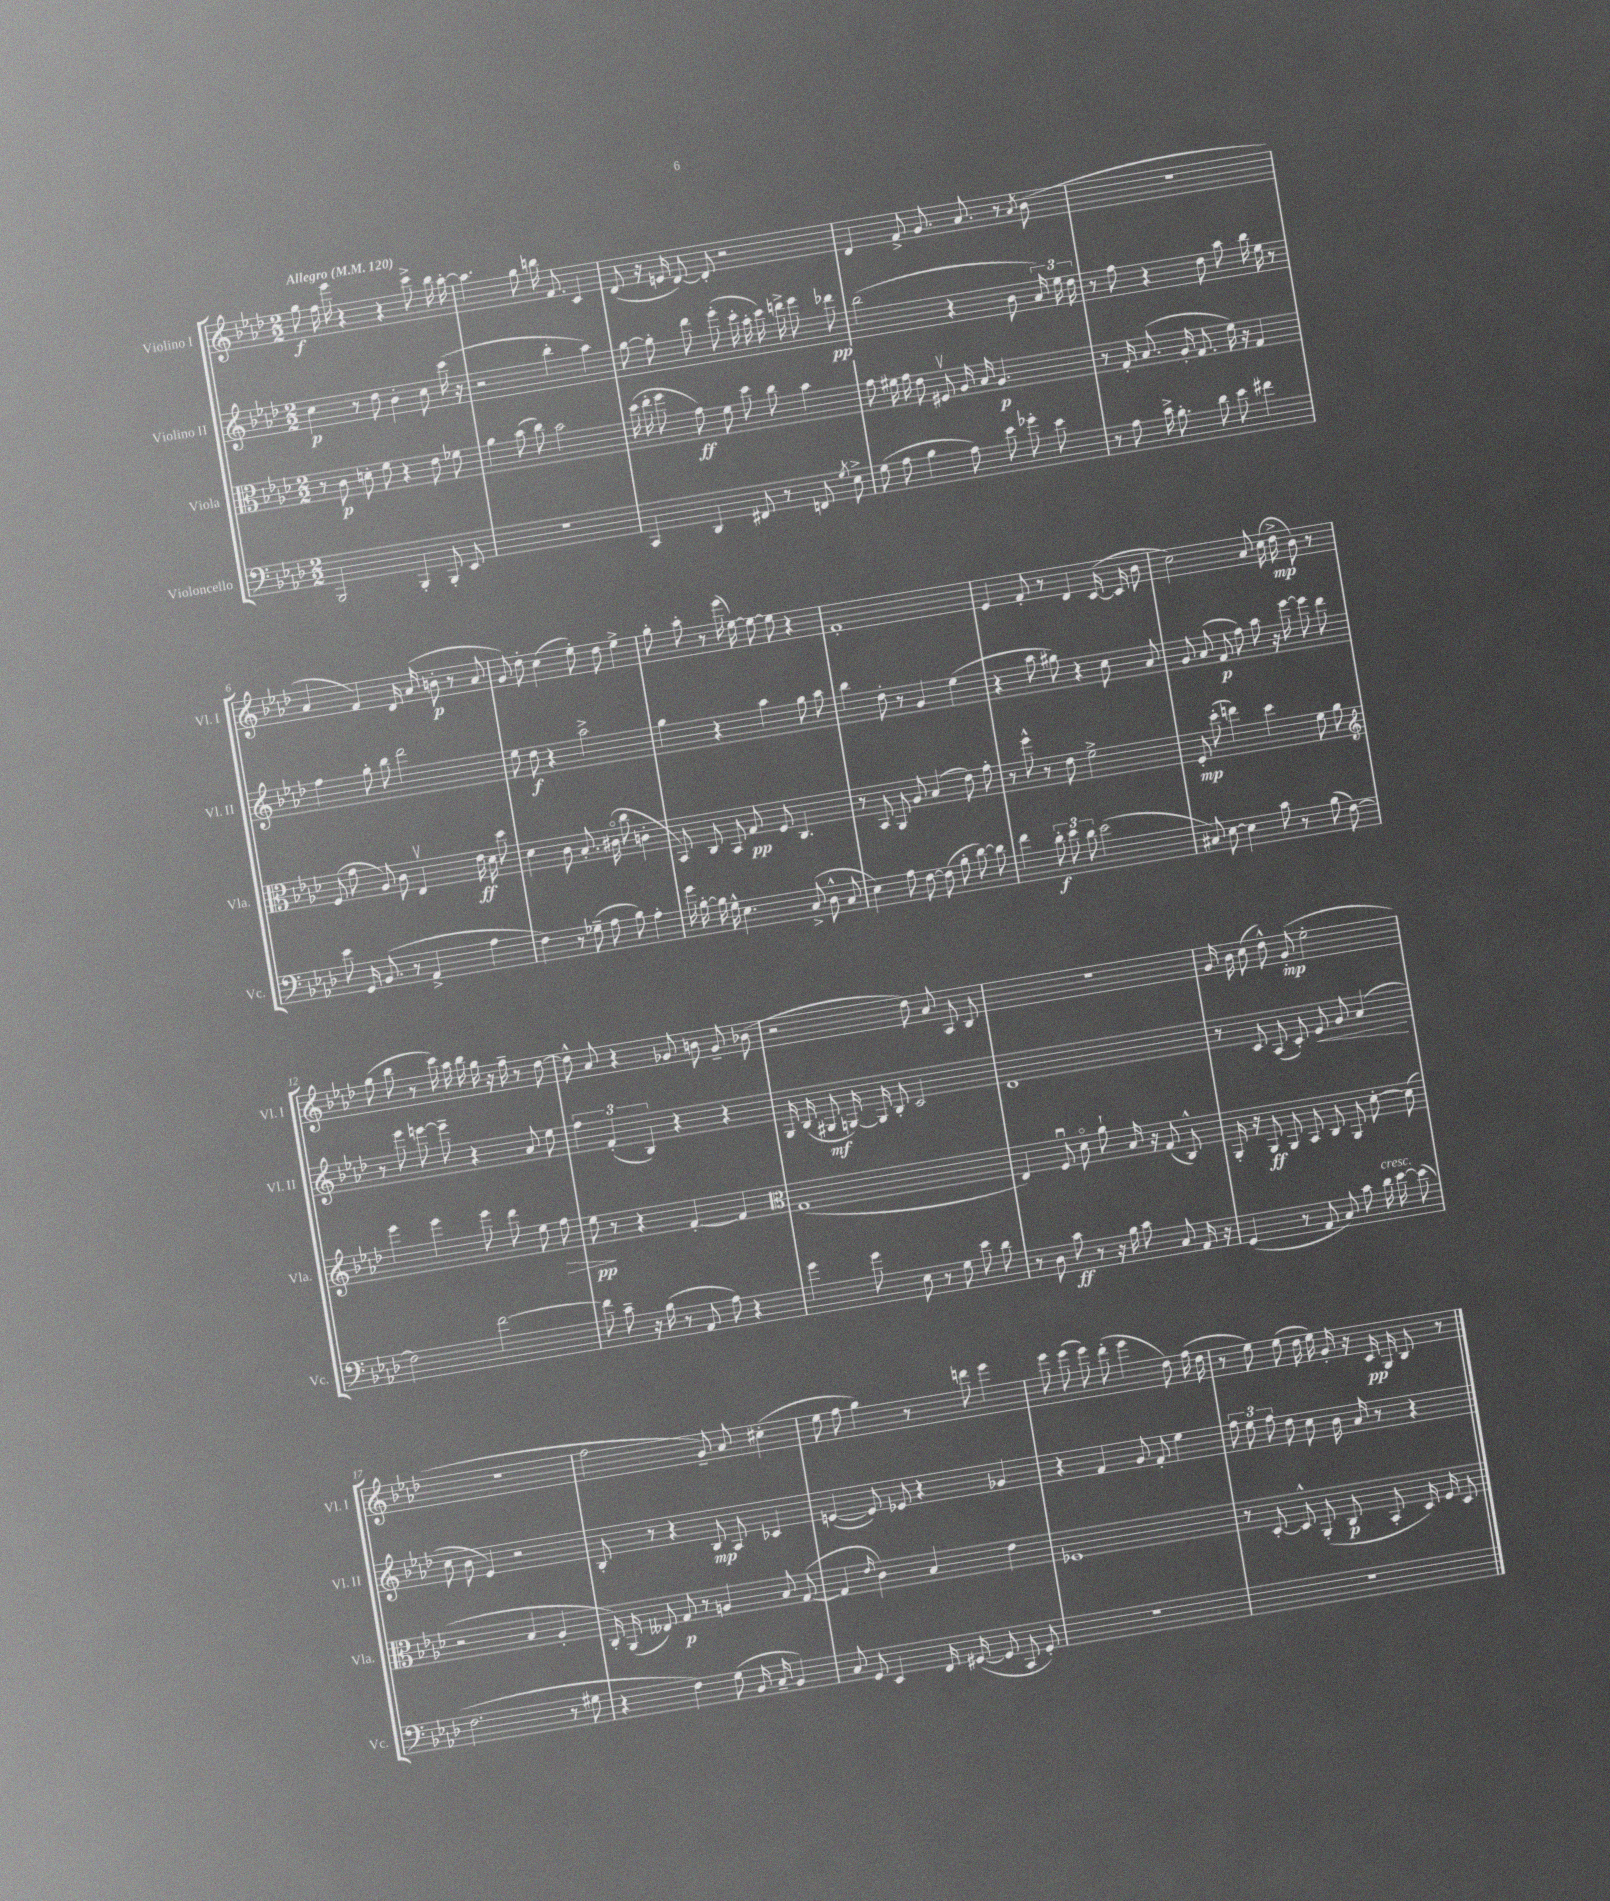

**kern	**dynam	**kern	**dynam	**kern	**dynam	**kern	**dynam
*part4	*part4	*part3	*part3	*part2	*part2	*part1	*part1
*staff4	*staff4	*staff3	*staff3	*staff2	*staff2	*staff1	*staff1
*I"Violoncello	*	*I"Viola	*	*I"Violino II	*	*I"Violino I	*
*I'Vc.	*	*I'Vla.	*	*I'Vl. II	*	*I'Vl. I	*
*clefF4	*	*clefC3	*	*clefG2	*	*clefG2	*
*k[b-e-a-d-]	*	*k[b-e-a-d-]	*	*k[b-e-a-d-]	*	*k[b-e-a-d-]	*
*M2/2	*	*M2/2	*	*M2/2	*	*M2/2	*
*MM120	*	*MM120	*	*MM120	*	*MM120	*
=1	=1	=1	=1	=1	=1	=1	=1
!	!	!	!	!	!	!LO:TX:a:B:t=Allegro	!
2BBB-/	.	8r	.	4cc\	p	8gg\	f
.	.	8c\	p	.	.	16ff\	.
.	.	.	.	.	.	16eee-\	.
.	.	8dn'\	.	8r	.	4r	.
.	.	8f\	.	8dd-\	.	.	.
4BBB-'/	.	4r	.	4b-'\	.	4r	.
8BBB-'/	.	8e-\	.	8cc\	.	8ccc^\	.
8EE-/	.	8f-X\	.	(16ccc\	.	16bb-\	.
.	.	.	.	16r	.	[16aa-'\	.
=2	=2	=2	=2	=2	=2	=2	=2
1r	.	4a-\	.	2r	.	4.aa-\]	.
.	.	(8b-\	.	.	.	.	.
.	.	8cc\)	.	.	.	8gg\	.
.	.	2b-\	.	4bb-'\	.	16bbn\	.
.	.	.	.	.	.	8.f/	.
.	.	.	.	4aa-\)	.	4c/	.
=3	=3	=3	=3	=3	=3	=3	=3
4CC/	.	(16dd-\	.	[8gg\	.	(8d-/	.
.	.	16ee-'\	.	.	.	.	.
.	.	8ff\	.	8gg'\]	.	16r	.
.	.	.	.	.	.	16en/	.
4DD-/	.	8g\)	ff	8ddd-\	.	[8d-/)	.
.	.	8f\	.	(8eee-'\	.	8d-'/]	.
8FF#X/	.	8dd-\	.	16ccc'\	.	2r	.
.	.	.	.	16aa-'\	.	.	.
8r	.	8cc\	.	16ccc\)	.	.	.
.	.	.	.	16dddn^\	.	.	.
8FFn/	.	4b-\	.	8eee-\	.	.	.
8qG/	.	.	.	.	.	.	.
8E-^\	.	.	.	8ddd-X\	pp	.	.
=4	=4	=4	=4	=4	=4	=4	=4
(8G\	.	8g\	.	(2bb-\	.	4d-/	.
8A-\	.	16f#X\	.	.	.	.	.
.	.	16g\	.	.	.	.	.
4B-\	.	8e-\	.	.	.	8f^/	.
.	.	8F#Xv/	.	.	.	8.g/	.
8A-\)	.	16A-/	.	4r	.	.	.
.	.	16B-/	.	.	.	8.a-/	.
8e-\	.	4.A-/	p	.	.	.	.
8g-X'\	.	.	.	8b-\	.	8r	.
.	.	.	.	.	.	8qa-/	.
8e-\	.	.	.	24a-/)	.	(8b-\	.
.	.	.	.	24ee-\	.	.	.
.	.	.	.	24dd-\	.	.	.
=5	=5	=5	=5	=5	=5	=5	=5
8r	.	8r	.	8r	.	1r	.
8A-\	.	16G'/	.	8ff\	.	.	.
.	.	(8.B-/	.	.	.	.	.
16c^\	.	.	.	4r	.	.	.
8.B-'\	.	.	.	.	.	.	.
.	.	16A-'/	.	.	.	.	.
.	.	8.G/	.	.	.	.	.
8d-\	.	.	.	8dd-\	.	.	.
8e-\	.	16f\)	.	8aa-\	.	.	.
.	.	16r	.	.	.	.	.
4f#X\	.	4G/	.	16bb-\	.	.	.
.	.	.	.	16ee-\	.	.	.
.	.	.	.	8r	.	.	.
!!LO:LB:g=z
=6	=6	=6	=6	=6	=6	=6	=6
8e-\	.	(8F/	.	4ff\	.	4a-/	.
16GG/	.	8g\	.	.	.	.	.
(8.BB-/	.	.	.	.	.	.	.
.	.	8A-/)	.	8gg'\	.	4f/)	.
8r	.	8c\	.	8bb-\	.	.	.
4AA-^/	.	4E-v/	.	2ddd-\	.	16d-/	.
.	.	.	.	.	.	(16a-/	.
.	.	.	.	.	.	8bn'\	p
4A-\	.	16e-\	ff	.	.	8r	.
.	.	16d-\	.	.	.	.	.
.	.	8dd-\	.	.	.	8a-/	.
=7	=7	=7	=7	=7	=7	=7	=7
4F\)	.	4d-\	.	8ee-\	.	8g/)	.
.	.	.	.	8dd-\	f	8dd-'\	.
8r	.	8c\	.	4r	.	(4cc\	.
(8G-X~\	.	8.B-'/	.	.	.	.	.
8A-\	.	.	.	2aa-^\	.	8ee-'\)	.
.	.	(16c#X\	.	.	.	.	.
8B-\)	.	8cc\	.	.	.	8dd-\	.
4A-'\	.	4cn'\	.	.	.	4ee-^\	.
=8	=8	=8	=8	=8	=8	=8	=8
16g\	.	8BB-/)	.	4gg\	.	8gg'\	.
[16B-'\	.	.	.	.	.	.	.
16B-\]	.	8C/	.	.	.	8aa-'\	.
16G^^\	.	.	.	.	.	.	.
4.E-\	.	8BB-/	.	4r	.	8r	.
.	.	8G/	pp	.	.	(16eee-\	.
.	.	.	.	.	.	[16ee-\)	.
.	.	8F/	.	4aa-\	.	8ee-\_	.
(8C^/	.	4.C/	.	.	.	8ee-\]	.
8D-^^\	.	.	.	8gg\	.	4r	.
8C/	.	.	.	8aa-\	.	.	.
=9	=9	=9	=9	=9	=9	=9	=9
4E-\)	.	8r	.	4bb-\	.	1f'	.
.	.	8BB-/	.	.	.	.	.
8A-\	.	8AA-/	.	8dd-'\	.	.	.
[8F\	.	8A-/	.	8r	.	.	.
(8F\]	.	(4B-/	.	4g/	.	.	.
8B-'\	.	.	.	.	.	.	.
[8d-\)	.	8e-\)	.	(4ee-\	.	.	.
8d-\]	.	8g'\	.	.	.	.	.
=10	=10	=10	=10	=10	=10	=10	=10
4f\	.	8r	.	4r	.	4e-/	.
.	.	8ff^^\	.	.	.	.	.
12d-'\	f	8r	.	8aa-\	.	8f'/	.
12e-\	.	.	.	.	.	.	.
.	.	8e-\	.	8gg#X\)	.	8r	.
12d-\	.	.	.	.	.	.	.
(2e-\	.	2f^\	.	4r	.	4d-/	.
.	.	.	.	8cc\	.	([16c/	.
.	.	.	.	.	.	16c/]	.
.	.	.	.	8a-/	.	8b-\	.
=11	=11	=11	=11	=11	=11	=11	=11
8C#X/)	.	8F'/	mp	8g/	.	2cc\)	.
[8E-\	.	(8dd-'\	.	(8a-/	.	.	.
4E-\]	.	4een\)	.	8f/	p	.	.
.	.	.	.	8ff\)	.	.	.
8c\	.	4dd-\	.	8aa-\	.	8a-/	.
8r	.	.	.	16r	.	(16cc\	.
.	.	.	.	[16eee-\	.	16dd-^\	mp
(8B-\	.	8f\	.	8eee-\]	.	8b-\)	.
[8F\)	.	8a-\	.	8ddd-\	.	8r	.
!!LO:LB:g=z
=12	=12	=12	=12	=12	=12	=12	=12
*	*	*clefG2	*	*	*	*	*
2F\]	.	4eee-\	.	8r	.	(8gg\	.
.	.	.	.	8eee-\	.	8bb-\	.
.	.	4eee-\	.	[8eeen\	.	8r	.
.	.	.	.	8eee~\]	.	16ccc\)	.
.	.	.	.	.	.	16aa-\	.
[2f\	.	8eee-\	.	4r	.	16bb-\	.
.	.	.	.	.	.	16gg\	.
.	.	8ddd-\	.	.	.	16r	.
.	.	.	.	.	.	16ff~\	.
.	.	8ee-\	.	8a-/	.	8r	.
!	!	!	!LO:HP:b	!	!	!	!
.	.	8ff\	>	8ee-\	.	[8dd-\	.
=13	=13	=13	=13	=13	=13	=13	=13
8f\]	.	8ee-\	pp	6ff\	.	8dd-^^\]	.
8c~\	.	8r	]	.	.	8a-/	.
.	.	.	.	(6f'/	.	.	.
16r	.	4r	.	.	.	4r	.
(16B-\	.	.	.	.	.	.	.
.	.	.	.	6B-/)	.	.	.
8r	.	.	.	.	.	.	.
8AA-/	.	[4f'/	.	4r	.	8g-X/	.
8A-\)	.	.	.	.	.	8bn\	.
4r	.	4f/]	.	4r	.	8g-~/	.
.	.	.	.	.	.	(8b-X\	.
=14	=14	=14	=14	=14	=14	=14	=14
*	*	*clefC3	*	*	*	*	*
4g\	.	(1G	.	16G/	.	2r	.
.	.	.	.	(16B-/	.	.	.
.	.	.	.	8G#X/	mf	.	.
8g\	.	.	.	[16Gn/)	.	.	.
.	.	.	.	16G/]	.	.	.
8E-\	.	.	.	8B-'/	.	.	.
8r	.	.	.	2c/	.	8dd-\)	.
8G\	.	.	.	.	.	8a-/	.
8e-\	.	.	.	.	.	8A-/	.
8d-\	.	.	.	.	.	8B-/	.
=15	=15	=15	=15	=15	=15	=15	=15
8r	.	4E-/)	.	1d-	.	1r	.
8D-\	.	.	.	.	.	.	.
8c\	ff	8Fu/	.	.	.	.	.
8r	.	8d-\	.	.	.	.	.
16r	.	8a-`\	.	.	.	.	.
16B-\	.	.	.	.	.	.	.
8c\	.	16B-/	.	.	.	.	.
.	.	16r	.	.	.	.	.
8C/	.	(8G/	.	.	.	.	.
16AA-/	.	8C^^/)	.	.	.	.	.
16r	.	.	.	.	.	.	.
=16	=16	=16	=16	=16	=16	=16	=16
(4GG/	.	16AA-'/	.	8r	.	16g/	.
.	.	16r	.	.	.	16b-\	.
.	.	8AA-/	ff	8c/	.	(8cc\	.
8r	.	8AA-/	.	(8A-/	.	8dd-^^\)	.
8AA-/	.	8BB-/	.	8c'/)	.	(8g'/	mp
!	!	!	!	!	!LO:HP:b	!	!
8C/)	.	8C/	.	8e-/	<	2ee-'\	.
8c\	.	8AA-/	.	8g/	.	.	.
!LO:TX:a:i:t=cresc.	!	!	!	!	!	!	!
16d-\	.	[8d-'\	.	(4a-/	.	.	.
[16e-\	.	.	.	.	.	.	.
(8e-\]	.	(8d-\]	.	.	.	.	.
.	.	.	.	.	[	.	.
!!LO:LB:g=z
=17	=17	=17	=17	=17	=17	=17	=17
2.F\	.	2r	.	8cc\	.	1r	.
.	.	.	.	8b-\	.	.	.
.	.	.	.	4e-/)	.	.	.
.	.	4B-/	.	2r	.	.	.
8r	.	4A-'/	.	.	.	.	.
8G#X\	.	.	.	.	.	.	.
=18	=18	=18	=18	=18	=18	=18	=18
4r	.	16C'/)	.	8B-'/	.	2ff\	.
.	.	(16AA-/	.	.	.	.	.
.	.	8E--X/)	.	8r	.	.	.
4F\)	.	8G/	p	4r	.	.	.
.	.	8r	.	.	.	.	.
(8G\	.	4An/	.	8B-/	mp	8g~/)	.
16BB-/	.	.	.	8A-/	.	8a-/	.
16C~/	.	.	.	.	.	.	.
4BB-/)	.	8B-/	.	4c-X/	.	(4cc#X'\	.
.	.	([8G/	.	.	.	.	.
=19	=19	=19	=19	=19	=19	=19	=19
8C/	.	4G/]	.	([4en/	.	8ee-\	.
8GG/	.	.	.	.	.	8ff\	.
.	.	16qqe-/	.	.	.	.	.
4EE-/	.	4c\)	.	8e/])	.	4gg\)	.
.	.	.	.	8e-X/	.	.	.
16FF/	.	4B-/	.	4r	.	8r	.
([16GG#X/	.	.	.	.	.	.	.
8GG#/]	.	.	.	.	.	8dddn\	.
8CC/	.	4e-\	.	4g-X/	.	4eee-\	.
8GG#'/)	.	.	.	.	.	.	.
=20	=20	=20	=20	=20	=20	=20	=20
1r	.	1F-X	.	4r	.	8eee-\	.
.	.	.	.	.	.	(8eee-\	.
.	.	.	.	4f/	.	8eee-\)	.
.	.	.	.	.	.	(8ddd-'\	.
.	.	.	.	8g/	.	4eee-\	.
.	.	.	.	8f'/	.	.	.
.	.	.	.	4ee-\	.	8dd-\)	.
.	.	.	.	.	.	(16ff\	.
.	.	.	.	.	.	16dd-\	.
=21	=21	=21	=21	=21	=21	=21	=21
1r	.	8r	.	12ff\	.	8r	.
.	.	.	.	12ee-\	.	.	.
.	.	[8D-'/	.	.	.	8ee-\)	.
.	.	.	.	12ff\	.	.	.
.	.	8D-^^/]	.	8dd-\	.	(8ee-\	.
.	.	(8AA-'/	.	8cc\	.	16dd-\	.
.	.	.	.	.	.	16ee-\)	.
.	.	8C/	p	16b-\	.	16g'/	.
.	.	.	.	16a-/	.	16r	.
.	.	8BB-'/	.	8r	.	16c/	pp
.	.	.	.	.	.	16G/	.
.	.	16D-/)	.	4r	.	8B-/	.
.	.	16F/	.	.	.	.	.
.	.	8D-/	.	.	.	8r	.
==	==	==	==	==	==	==	==
*-	*-	*-	*-	*-	*-	*-	*-
